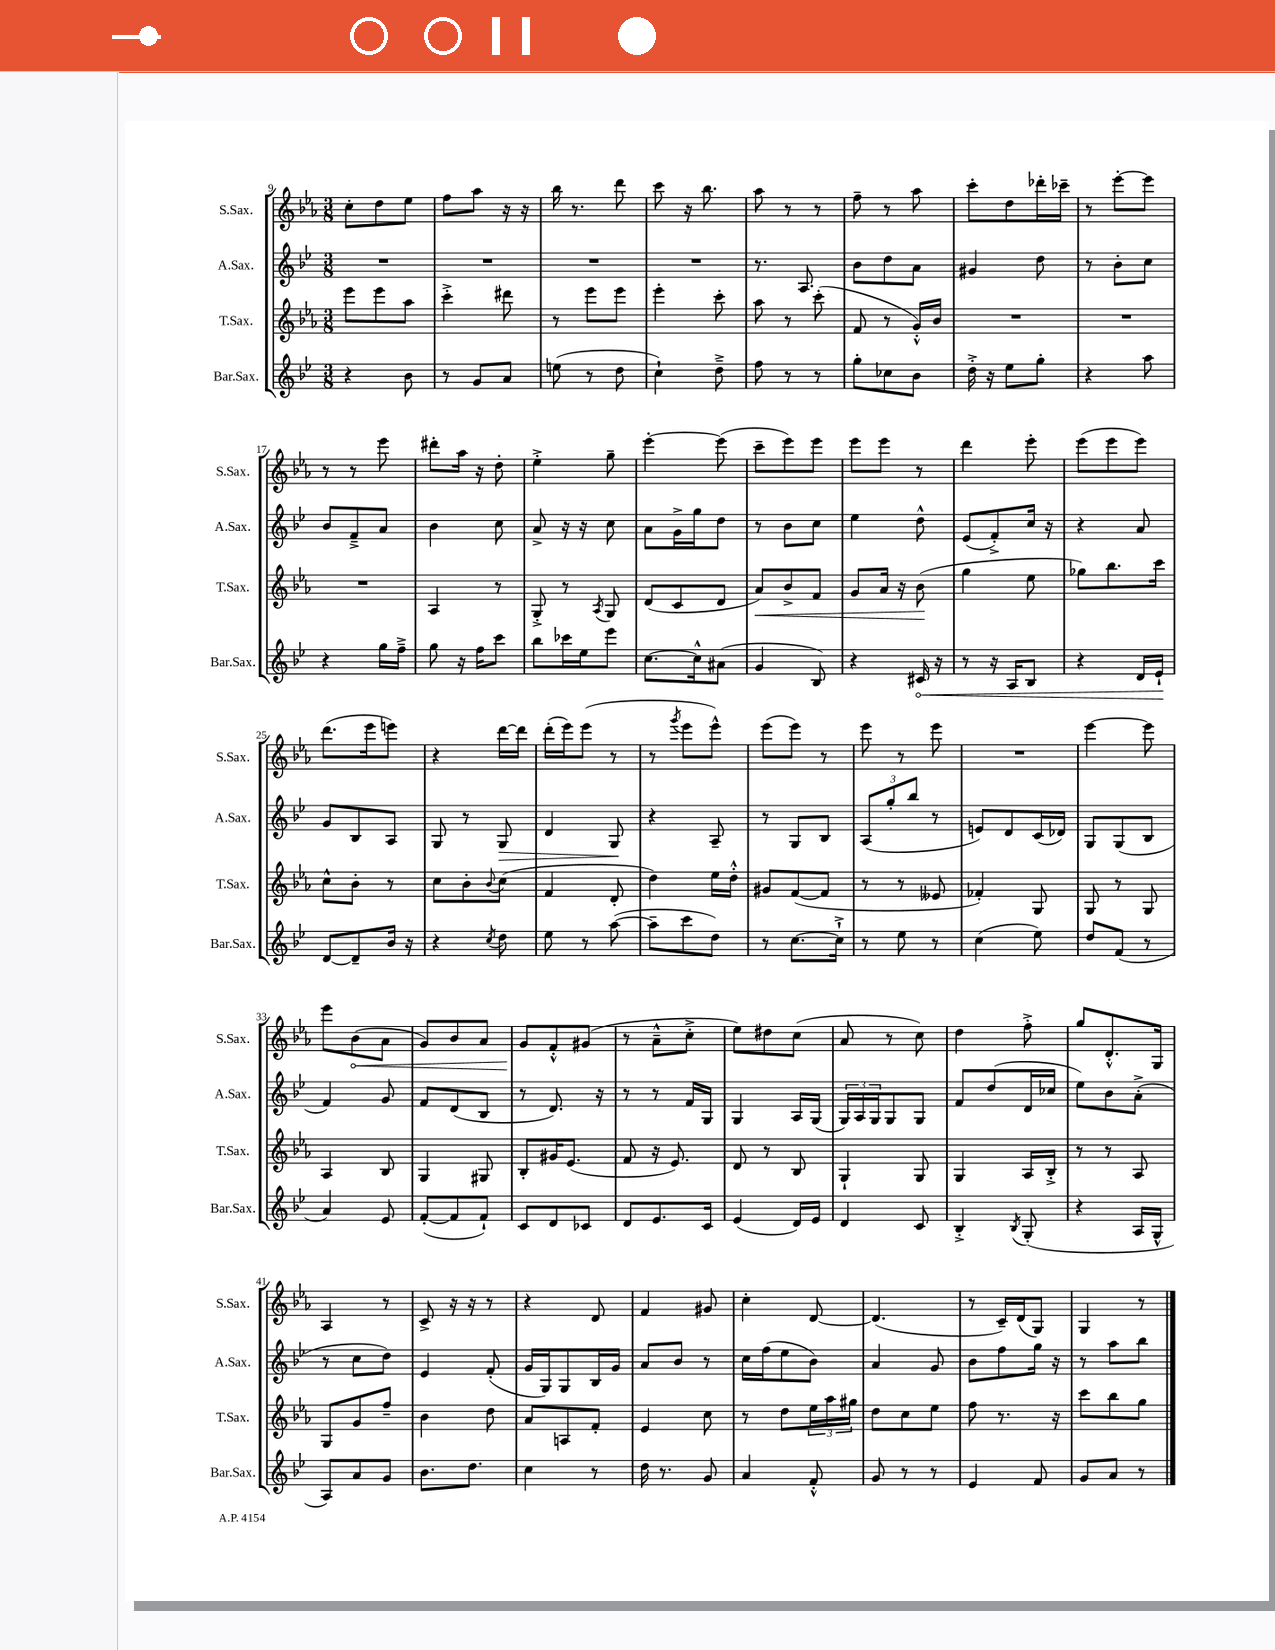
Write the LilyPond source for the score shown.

<<
\new StaffGroup <<
\new Staff = "s0" \with { instrumentName = "S.Sax." shortInstrumentName = "S.Sax." } {
    \clef treble \key ees \major \numericTimeSignature \time 3/8
    c''8-. d''8 ees''8 |
    f''8 aes''8 r16 r16 |
    bes''16 r8. d'''8 |
    c'''8 r16 bes''8. |
    aes''8 r8 r8 |
    f''8-- r8 aes''8 |
    c'''8-. d''8 des'''16-. ces'''16-- |
    r8 ees'''8~-. ees'''8 |
    r8 r8 ees'''8 |
    dis'''8-. aes''16 r16 d''8-. |
    ees''4-.-> g''8-- |
    ees'''4~-. ees'''8( |
    c'''8-- ees'''8) ees'''8 |
    ees'''8 ees'''8 r8 |
    d'''4 ees'''8-. |
    ees'''8( ees'''8 ees'''8) |
    d'''8.( ees'''16 e'''8) |
    r4 d'''16~ d'''16 |
    d'''16-.( ees'''16) ees'''8( r8 |
    r8 \acciaccatura { g'''8 } ees'''8 ees'''8-^) |
    ees'''8( ees'''8) r8 |
    ees'''8 r8 ees'''8 |
    R4. |
    ees'''4~ ees'''8 |
    ees'''8 \once \override Hairpin.circled-tip = ##t bes'8\<( aes'8 |
    g'8) bes'8 aes'8 |
    g'8\! f'8-.-^ gis'8( |
    r8 aes'8---^ c''8-.-> |
    ees''8) dis''8 c''8( |
    aes'8 r8 c''8) |
    d''4 f''8-.-> |
    g''8 d'8.-.-^ g16 |
    aes4 r8 |
    c'8-> r16 r16 r8 |
    r4 d'8 |
    f'4 gis'8 |
    c''4-. d'8~ |
    d'4.( |
    r8 c'16--) d'16( g8) |
    g4 r8 \bar "|." |
}
\new Staff = "s1" \with { instrumentName = "A.Sax." shortInstrumentName = "A.Sax." } {
    \clef treble \key bes \major \numericTimeSignature \time 3/8
    R4. |
    R4. |
    R4. |
    R4. |
    r8. a8. |
    bes'8 d''8 a'8 |
    gis'4 d''8 |
    r8 bes'8-. c''8 |
    bes'8 f'8---> a'8 |
    bes'4 c''8 |
    a'8-> r16 r16 c''8 |
    a'8 g'16-> g''16 d''8 |
    r8 bes'8 c''8 |
    ees''4 d''8-^ |
    ees'8( f'8-.->) c''16 r16 |
    r4 a'8 |
    g'8 bes8 a8 |
    g8 r8 g8\> |
    d'4 g8\! |
    r4 a8-- |
    r8 g8 bes8 |
    \tuplet 3/2 { a8( g''8-. bes''8 } r8 |
    e'8) d'8 c'16( des'16) |
    g8 g8( bes8 |
    f'4) g'8 |
    f'8 d'8( bes8 |
    r8 d'8.) r16 |
    r8 r8 f'16 g16 |
    g4 a16 g16( |
    \tuplet 3/2 { g16) a16 g16 } g8 g8 |
    f'8 d''8( d'16 ces''16 |
    ees''8) bes'8 a'8-.->( |
    r8 c''8 d''8) |
    ees'4 f'8-.( |
    g'16 g16) g8 bes16 g'16 |
    a'8 bes'8 r8 |
    c''16 f''16( ees''8 bes'8) |
    a'4 g'8 |
    bes'8 f''8 g''16 r16 |
    r8 a''8 bes''8 \bar "|." |
}
\new Staff = "s2" \with { instrumentName = "T.Sax." shortInstrumentName = "T.Sax." } {
    \clef treble \key ees \major \numericTimeSignature \time 3/8
    ees'''8 ees'''8 aes''8 |
    c'''4-.-> dis'''8 |
    r8 ees'''8 ees'''8 |
    ees'''4-. c'''8-. |
    aes''8 r8 c'''8-.( |
    f'8 r8 g'16-.-^) bes'16 |
    R4. |
    R4. |
    R4. |
    aes4 r8 |
    g8-.-> r8 \acciaccatura { aes8 } g8 |
    d'8( c'8 d'8 |
    aes'8\<) bes'8-> f'8 |
    g'8 aes'16 r16 bes'8\!( |
    g''4 ees''8 |
    ges''8) bes''8. c'''16 |
    c''8-^ bes'8-. r8 |
    c''8 bes'8-. \appoggiatura { bes'8 } c''8( |
    f'4 d'8-. |
    d''4) ees''16 d''16-.-^ |
    gis'8 f'8~( f'8 |
    r8 r8 eeses'8 |
    fes'4-.) g8 |
    g8 r8 g8 |
    aes4 bes8 |
    g4 gis8 |
    bes8-. gis'16 ees'8.( |
    f'8 r16 ees'8.) |
    d'8 r8 bes8 |
    g4-! g8 |
    g4 aes16 bes16-.-> |
    r8 r8 aes8 |
    g8 g'8 f''8-- |
    bes'4 d''8 |
    aes'8 a8 f'8-. |
    ees'4 c''8 |
    r8 d''8 \tuplet 3/2 { ees''16 aes''16 gis''16 } |
    d''8 c''8 ees''8 |
    f''8 r8. r16 |
    c'''8 bes''8 g''8 \bar "|." |
}
\new Staff = "s3" \with { instrumentName = "Bar.Sax." shortInstrumentName = "Bar.Sax." } {
    \clef treble \key bes \major \numericTimeSignature \time 3/8
    r4 bes'8 |
    r8 g'8 a'8 |
    e''8( r8 d''8 |
    c''4-!) d''8---> |
    f''8 r8 r8 |
    g''8-. ces''8 bes'8 |
    d''16-.-> r16 ees''8 g''8-. |
    r4 a''8 |
    r4 g''16 f''16---> |
    g''8 r16 f''16 c'''8 |
    bes''8 ces'''16 ees''16 ees'''8 |
    c''8.~ c''16-^ ais'8( |
    g'4 bes8) |
    r4 \once \override Hairpin.circled-tip = ##t cis'16\< r16 |
    r8 r16 a16 bes8 |
    r4 d'16 ees'16-!\! |
    d'8~ d'8-- bes'16 r16 |
    r4 \acciaccatura { c''8 } d''8 |
    ees''8 r8 a''8~( |
    a''8-- c'''8 d''8) |
    r8 c''8.~ c''16-!-> |
    r8 ees''8 r8 |
    c''4( ees''8) |
    d''8 f'8( r8 |
    a'4) ees'8 |
    f'8~-.( f'8 f'8-!) |
    c'8 d'8 ces'8 |
    d'8 ees'8. c'16 |
    ees'4( d'16) ees'16 |
    d'4 c'8 |
    bes4-.-> \acciaccatura { bes8 } g8-.( |
    r4 a16 g16-^ |
    a8) a'8 g'8 |
    bes'8. d''8. |
    c''4 r8 |
    d''16 r8. g'8 |
    a'4 f'8-.-^ |
    g'8 r8 r8 |
    ees'4 f'8 |
    g'8 a'8 r8 \bar "|." |
}
>>
>>
\layout { \context { \Score currentBarNumber = #9 } }
